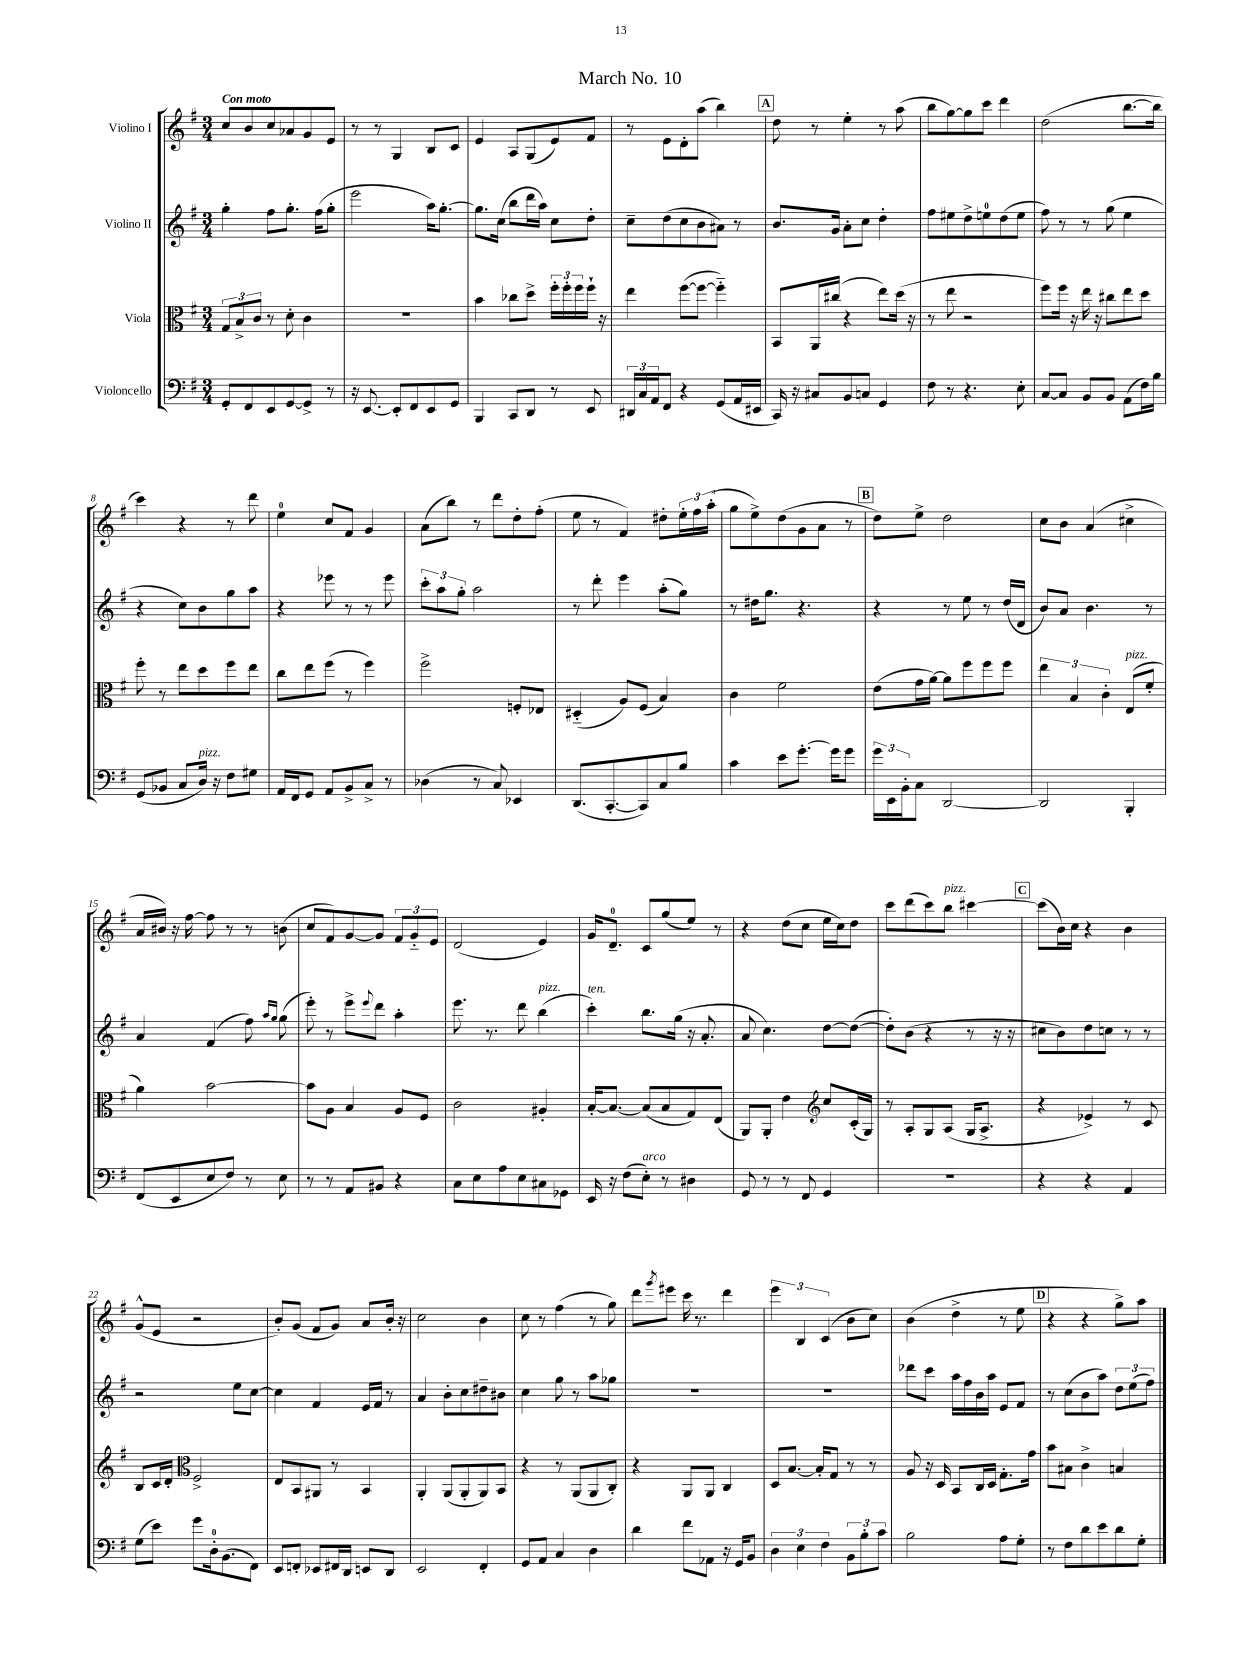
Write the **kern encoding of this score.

**kern	**kern	**kern	**kern
*staff4	*staff3	*staff2	*staff1
*clefF4	*clefC3	*clefG2	*clefG2
*k[f#]	*k[f#]	*k[f#]	*k[f#]
*M3/4	*M3/4	*M3/4	*M3/4
8GG'	12G	4gg'	8cc
.	12B^	.	.
8FF#	.	.	8b
.	12c	.	.
8EE	8r	8ff#	8cc
[8GG	8d'	8.gg'	8a-
8GG^]	4c	.	8g
.	.	(16ff#	.
8r	.	8gg'	8e
=	=	=	=
16r	2.r	2eee	8r
[8.EE	.	.	.
.	.	.	8r
8EE']	.	.	4G
8FF#	.	.	.
8EE	.	16aa)	8B
.	.	[8.gg'	.
8GG	.	.	8c
=	=	=	=
4BBB	4b	8.gg]	4e
.	.	(16cc	.
8CC	8cc-	8bb	8A
8DD	8dd^	16ddd	(8G
.	.	16aa)	.
8r	24ff#'	8cc	8e)
.	24ff#'	.	.
.	24ff#	.	.
8EE	16ff#`	8dd'	8f#
.	16r	.	.
=	=	=	=
24DD#	4ee	8cc~	8r
24C	.	.	.
24AA	.	.	.
8FF#	.	(8dd	8e
4r	([8ff#	8cc	8d'
.	8ff#_	8b	(8aa
(8GG	4ff#'~])	8a#)	4bb)
16AA	.	8r	.
16EE#	.	.	.
=	=	=	=
16CC)	8BB	8.b	8dd
16r	.	.	.
8C#	16AA	.	8r
.	(16cc#	16g	.
8BB	4r	8a'	4ee'
8C	.	8cc	.
4GG	8ee)	4dd'	8r
.	(16dd	.	(8aa
.	16r	.	.
=	=	=	=
8F#	8r	8ff#	8bb
8r	8ee	8ee#	[8gg)
4.r	2r	8dd^	8gg]
.	.	8ee	8ccc
.	.	(8dd	4ddd
8E'	.	8ee	.
=	=	=	=
[8C	8ff#)	8ff#)	(2dd
8C]	16ff#	8r	.
.	16r	.	.
8BB	16ee	8r	.
.	16r	.	.
8BB	8cc#	(8gg	.
(8AA	8ee	4ee	[8.bb
16F#)	8dd	.	.
16B	.	.	16bb]
=	=	=	=
(8GG	8ff#'	4r	4ccc)
8BB-	8r	.	.
8C	8ee	8cc)	4r
16D)	8dd	8b	.
16r	.	.	.
8F#	8ff#	8gg	8r
8G#	8ee	8aa	8ddd
=	=	=	=
16AA	8cc	4r	4ee
16FF#	.	.	.
8GG	8ee	.	.
8AA	(8ff#	8eee-	8cc
8BB^	8r	8r	8f#
8C^	4ff#)	8r	4g
8r	.	8eee-	.
=	=	=	=
(4D-	2ff#^	12ccc'	(8a
.	.	12aa	.
.	.	.	8bb)
.	.	12gg'	.
8r	.	2aa	8r
8C)	.	.	8ddd
4EE-	8F'	.	8dd'
.	8E-	.	(8ff#'
=	=	=	=
(8.DD	(4D#'~	8r	8ee
.	.	8ddd'	8r
[8.CC'	.	.	.
.	8A)	4eee	4f#)
8CC])	(8F#	.	.
8C	4B)	(8aa'	8dd#'
8B	.	8gg)	24ee'
.	.	.	24ff#
.	.	.	(24aa'
=	=	=	=
4c	4c	8r	8gg
.	.	16dd#	8ee^)
.	.	8.gg	.
8e	2f#	.	(8dd
[8.g'	.	4.r	8g
.	.	.	8a
16g]	.	.	.
8g	.	.	8r
=	=	=	=
24g	(8e	4r	8dd)
24EE	.	.	.
24BB'	.	.	.
8C	16g	.	8ee^
.	[16a)	.	.
[2DD	8a]	8r	2dd
.	8ff#	8ee	.
.	8ff#	8r	.
.	8ff#	(16dd	.
.	.	16d	.
=	=	=	=
2DD]	6ee	8b)	8cc
.	.	8a	8b
.	6B	.	.
.	.	4.b	(4a
.	6c'	.	.
4BBB'	(8E	.	4cc#^
.	8f#'	8r	.
=	=	=	=
(8FF#	4a)	4a	16a
.	.	.	16b#)
8EE	.	.	16r
.	.	.	[16ff#
8E	[2b	(4f#	8ff#]
8F#)	.	.	8r
8r	.	8ff#)	8r
.	.	16qqaa	.
.	.	16qqgg	.
8E	.	(8gg	(8b
=	=	=	=
8r	8b]	8eee')	8cc
8r	8A	8r	8f#)
8AA	4B	8eee^	[8g
.	.	8qqeee	.
8BB#	.	8ddd	8g]
4r	8A	4aa'	12f#
.	.	.	12g'~
.	8F#	.	.
.	.	.	12e
=	=	=	=
8C	2c	8.eee	(2d
8E	.	.	.
.	.	8.r	.
8A	.	.	.
8E	.	8ddd	.
8C#	4A#'	(4bb	4e)
8GG-	.	.	.
=	=	=	=
16EE	[16B'	4ccc')	16g
16r	8.B_	.	8.d~
(8F#	.	.	.
8E')	(8B]	8.bb	8c
8r	8B	.	(8gg
.	.	(16gg	.
4D#	8G)	16r	8ee)
.	.	8.a'	.
.	(8E	.	8r
=	=	=	=
8GG	8AA)	8a	4r
8r	8AA'	4.cc)	.
8r	4e	.	(8dd
8FF#	.	.	8cc
*	*clefG2	*	*
4GG	8cc	[8dd	16ee
.	.	.	16cc)
.	(16c'	(8dd_	8dd
.	16G)	.	.
=	=	=	=
2.r	8r	8dd'])	8ccc
.	8A'	(8b	(8ddd
.	8G	4r	8ccc)
.	(8A	.	8bb
.	16G	8r	[4ccc#
.	8.A^	.	.
.	.	16r	.
.	.	16r	.
=	=	=	=
4r	4r	8cc#	(8ccc#]
.	.	8b)	16b)
.	.	.	16cc
4r	4e-^)	8dd	4r
.	.	8cc	.
4AA	8r	8r	4b
.	8c	8r	.
=	=	=	=
(8G	8B	2r	(8g^^
8e)	16c	.	8e
.	16d'	.	.
*	*clefC3	*	*
8g	2F#^	.	2r
16D'	.	.	.
(8.BB	.	.	.
.	.	8ee	.
8FF#)	.	[8cc	.
=	=	=	=
8EE	8E	4cc]	8b')
8FF'	8BB	.	(8g
8EE-	8AA#	4f#	8f#
16FF#	8r	.	8g)
16DD	.	.	.
8EE	4BB	16e	8a
.	.	16f#	.
8DD	.	8r	16b'
.	.	.	16r
=	=	=	=
2EE	4AA'	4a	2cc
.	(8AA	8b'	.
.	8AA'	8cc	.
4FF#'	8AA)	8dd#~	4b
.	8BB	8b#	.
=	=	=	=
8GG	4r	4cc	8cc
8AA	.	.	8r
4C	8r	8gg	(4ff#
.	(8AA	8r	.
4D	8AA	8aa	8r
.	8C')	8gg-	8gg)
=	=	=	=
4d	4r	2.r	8ddd
.	.	.	8qggg
.	.	.	8eee#
8f#	8AA	.	16ccc
.	.	.	8.r
8AA-	8AA	.	.
16r	4C	.	4ddd
16GG	.	.	.
8BB	.	.	.
=	=	=	=
6D	8D	2.r	6eee
.	[8.B	.	.
6E	.	.	6B
.	16B']	.	.
6F#	.	.	(6c
.	8G	.	.
12BB	8r	.	8b
12B'	.	.	.
.	8r	.	8cc)
12c	.	.	.
=	=	=	=
2B	8A	8ddd-	(4b
.	16r	8ccc	.
.	16D	.	.
.	8BB	16aa	4dd^
.	.	16ff#	.
.	16C	16b	.
.	16D	16aa	.
8A	8.G'	8e	8r
8G'	.	8f#	8ee
.	16g	.	.
=	=	=	=
8r	8b	8r	4r
8F#	8B#	(8cc	.
8d	4c^	8b	4r
8e	.	8aa)	.
8d	4B	12dd	8gg^)
.	.	(12ee	.
8G'	.	.	8aa
.	.	12ff#)	.
==	==	==	==
*-	*-	*-	*-
